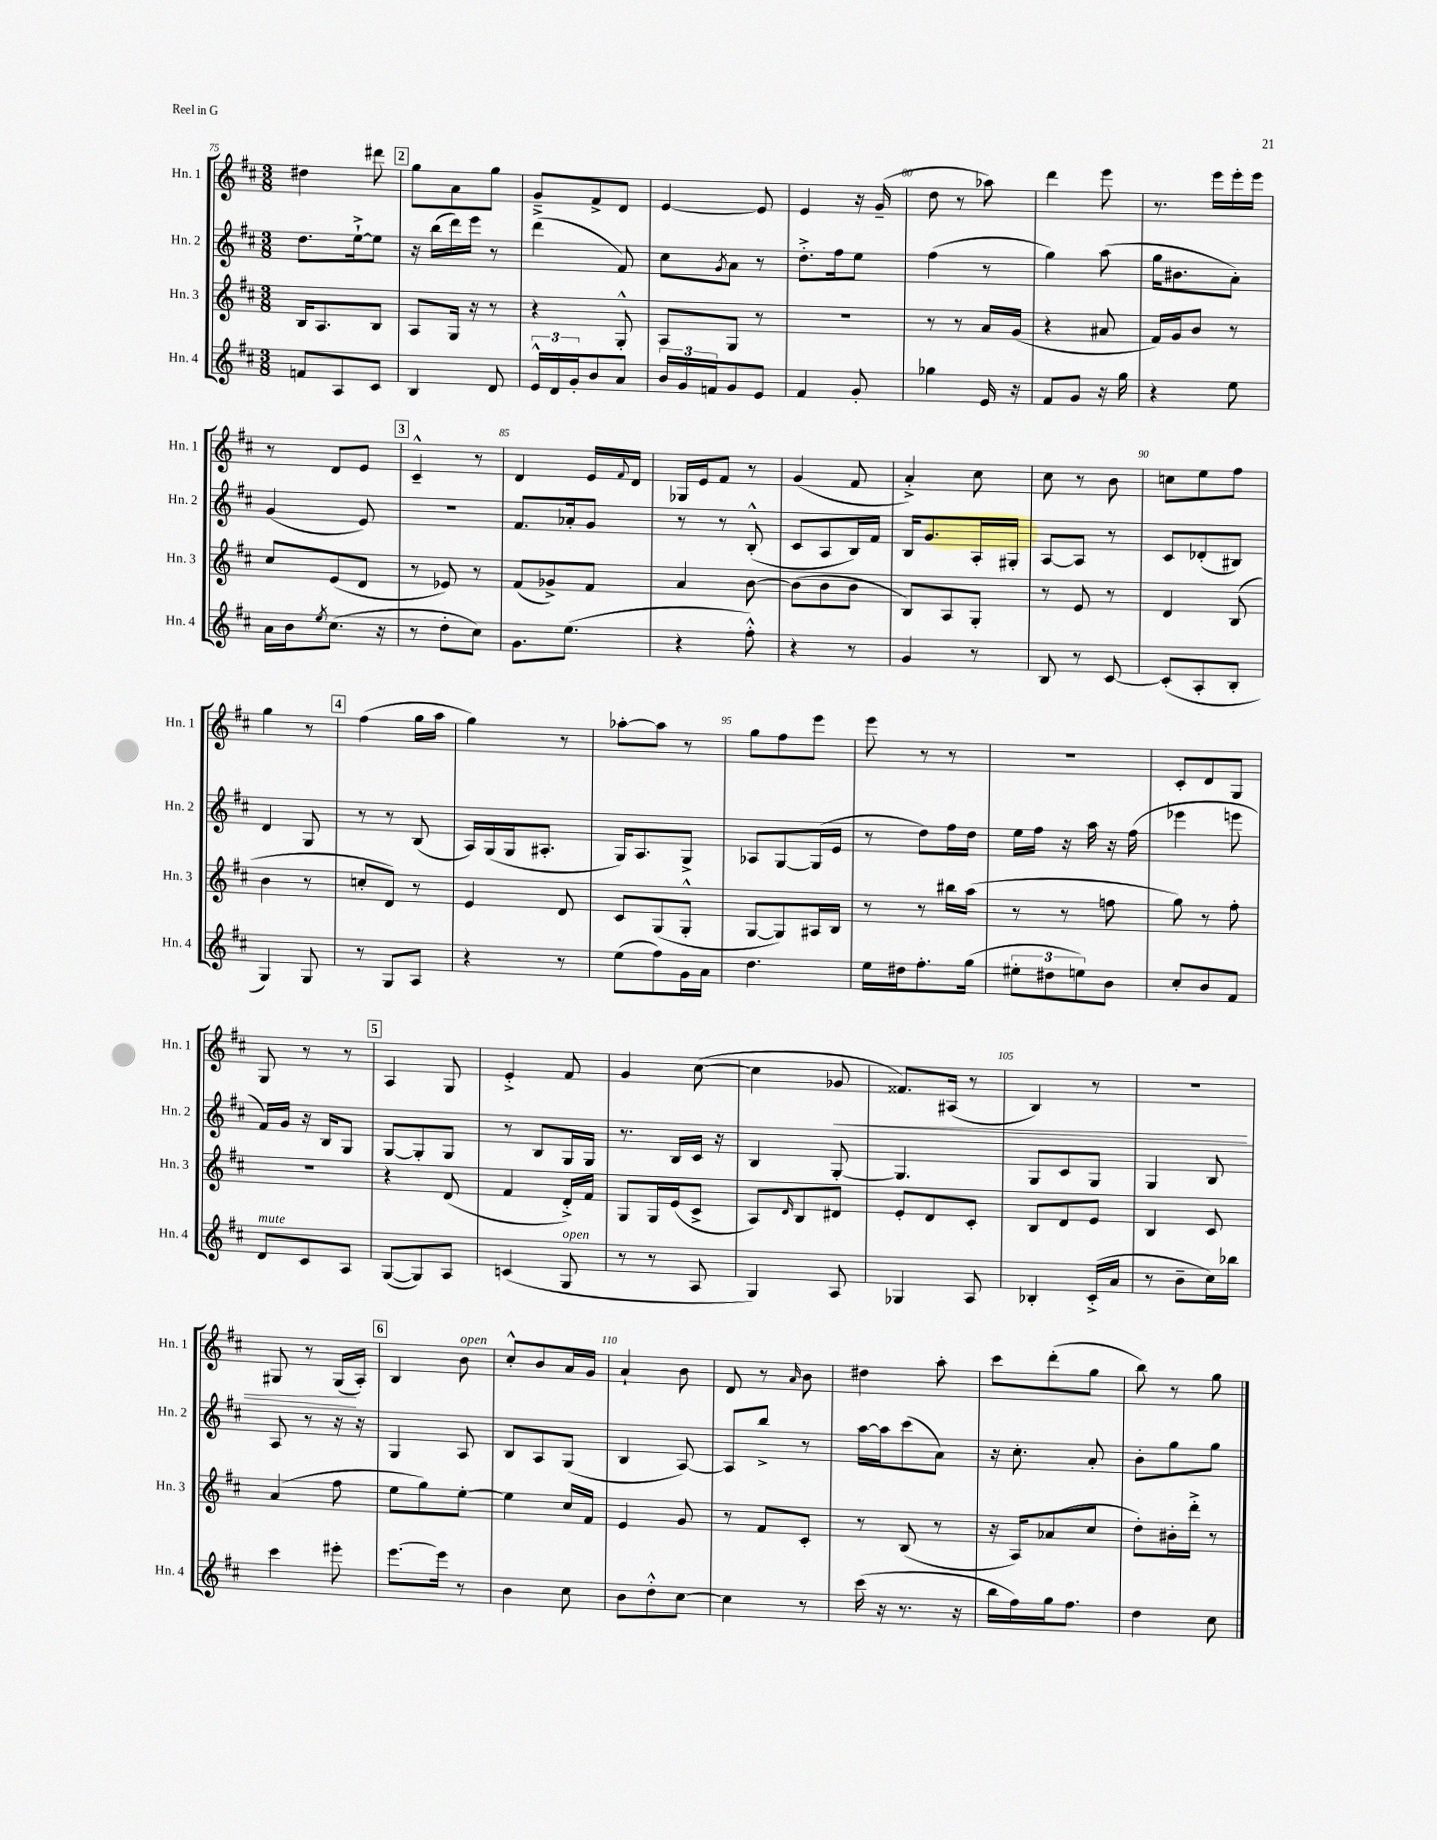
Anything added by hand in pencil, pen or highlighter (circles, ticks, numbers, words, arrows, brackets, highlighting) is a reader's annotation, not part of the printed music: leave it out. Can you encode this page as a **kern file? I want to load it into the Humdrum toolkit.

**kern	**kern	**kern	**kern
*staff4	*staff3	*staff2	*staff1
*clefG2	*clefG2	*clefG2	*clefG2
*k[f#c#]	*k[f#c#]	*k[f#c#]	*k[f#c#]
*M3/8	*M3/8	*M3/8	*M3/8
8f	16B	8.dd	4dd#
.	8.A	.	.
8A	.	.	.
.	.	[16ee`^	.
8c#	8B	8ee]	8ddd#
=	=	=	=
4B	8A	16r	8gg
.	.	(16bb	.
.	16G	16ddd)	8a
.	16r	16eee	.
8d	8r	8r	8gg
=	=	=	=
24e^^	4r	(4ddd	8g~^
24d	.	.	.
24g'	.	.	.
8b	.	.	8f#^
8a	8G'^^	8f#)	8d
=	=	=	=
24b	8A	8cc#	[4e
24g	.	.	.
24f	.	.	.
.	.	8qg	.
8g	8G	8a	.
8e	8r	8r	8e]
=	=	=	=
4f#	4.r	8.dd'^	4e
.	.	16ff#	.
8g'	.	8ee	16r
.	.	.	(16g~
=	=	=	=
4gg-	8r	(4ff#	8dd
.	8r	.	8r
16e	16a	8r	8aa-)
16r	(16g	.	.
=	=	=	=
8f#	4r	4gg)	4ddd
8g	.	.	.
16r	8a#	(8aa	8eee
16gg	.	.	.
=	=	=	=
4r	16f#)	16gg	8.r
.	16g	8.b#	.
.	8b	.	.
.	.	.	16eee
8ee	8r	8a')	16eee'
.	.	.	16eee
=	=	=	=
16a	8cc#	(4g	8r
16b	.	.	.
8qee	.	.	.
(8.cc#	(8e	.	8d
.	8d	8e)	8e
16r	.	.	.
=	=	=	=
8r	8r	4.r	4c#~^^
8dd'	8e-)	.	.
8cc#)	8r	.	8r
=	=	=	=
8.g	(8f#	8.f#	4d
.	8g-^)	.	.
(8.ee	.	16a-'	.
.	8f#	8g	16e
.	.	.	8qqf#
.	.	.	16d
=	=	=	=
4r	4a	8r	16G-
.	.	.	16e
.	.	8r	8f#
8ff#'^^)	[8b	(8B'^^	8r
=	=	=	=
4r	(8b]	8c#	(4g
.	8b	8A	.
8r	8b	16B)	8f#
.	.	16f#	.
=	=	=	=
4g	8B)	16B	4a'^)
.	.	8.g	.
.	8A	.	.
8r	8G'	16A'	8cc#
.	.	16G#'	.
=	=	=	=
8B	8r	[8A	8cc#
8r	8e	8A]	8r
[8c#	8r	8r	8b
=	=	=	=
(8c#']	4d	8c#	8cc
8A'	.	(8d-'	8ee
8B'	(8B	8B#)	8ff#
=	=	=	=
4G)	4b	4d	4gg
8G	8r	8G	8r
=	=	=	=
8r	8cc'	8r	(4ff#
8G	8d)	8r	.
8A	8r	(8B	16gg
.	.	.	16aa
=	=	=	=
4r	4e	16A)	4gg)
.	.	(16G	.
.	.	16G	.
.	.	8.A#'	.
8r	8d	.	8r
=	=	=	=
(8ee	8c#	16G)	[8aa-'
.	.	8.A	.
8ff#)	(8G	.	8aa-]
16g	8G'^^	8G^	8r
16a	.	.	.
=	=	=	=
4.dd	[8G	8A-	8gg
.	8G])	[8G	8ff#
.	16A#	(16G]	8eee
.	16B	16e	.
=	=	=	=
16ee	8r	8r	8eee
16dd#	.	.	.
8.ff#'	8r	8dd)	8r
.	16bb#	16ff#	8r
(16gg	(16aa	16dd	.
=	=	=	=
12ee#'	8r	16ee	4.r
.	.	16ff#	.
12dd#	.	.	.
.	8r	16r	.
12ee)	.	.	.
.	.	16aa	.
8b	8ff	16r	.
.	.	(16ff#	.
=	=	=	=
8cc#'	8gg)	4eee-	8c#'
8b	8r	.	8d
8f#	8ff#'	8eee	8G
=	=	=	=
8d	4.r	16f#)	8G
.	.	16g	.
8c#	.	16r	8r
.	.	16B	.
8A	.	8G	8r
=	=	=	=
([8G	4r	[8G	4A
8G])	.	8G']	.
8A	(8d	8G	8G
=	=	=	=
(4c	4f#	8r	4e'^
.	.	8B	.
8G	16d'^)	16G	8f#
.	16f#	16G	.
=	=	=	=
8r	8G	8.r	4g
8r	16G	.	.
.	(16e	16B	.
8A	8c#^	16c#	([8cc#
.	.	16r	.
=	=	=	=
4G)	8A)	4B	4cc#]
.	16qqd	.	.
.	8B	.	.
8A	8d#	[8G'	8g-
=	=	=	=
4G-	8e'	4.G]	8.f##)
.	8d	.	.
.	.	.	(16A#
8A	8c#'	.	8r
=	=	=	=
4B-'	8B	8G	4B)
.	8d	8c#	.
(16c#'^	8e	8G	8r
16a	.	.	.
=	=	=	=
8r	4B	4G	4.r
8b~	.	.	.
16cc#)	8c#	8B	.
16bb-	.	.	.
=	=	=	=
4ccc#	(4a	8A	8G#
.	.	8r	8r
8eee#'	8ff#	16r	(16G#
.	.	16r	16A')
=	=	=	=
[8.eee	8ee	4G	4B
.	8gg)	.	.
16eee]	.	.	.
8r	[8ee'	8A	8b
=	=	=	=
4b	4ee]	8B	8cc#'^^
.	.	8A	8b
8cc#	16cc#	(8G	16a
.	16f#	.	16g
=	=	=	=
8b	4e	4B	4a`
8dd'^^	.	.	.
[8cc#	8g	[8A)	8b
=	=	=	=
4cc#]	8r	8A]	8d
.	8f#	8bb^	8r
.	.	.	16qqa
8r	8c#'	8r	8b
=	=	=	=
(16ccc#	8r	[16aa	4dd#
16r	.	16aa]	.
8.r	(8B	(8ccc#	.
.	8r	8a)	8aa'
16r	.	.	.
=	=	=	=
16bb	16r	16r	8ccc#
16ff#)	16A)	8.cc#'	.
16gg	(8a-	.	(8ddd'
8.ff#	.	.	.
.	8cc#	8a'	8gg
=	=	=	=
4dd	8dd')	8b'	8bb)
.	16b#'	8gg	8r
.	16ddd'^	.	.
8cc#	8r	8gg	8gg
==	==	==	==
*-	*-	*-	*-
